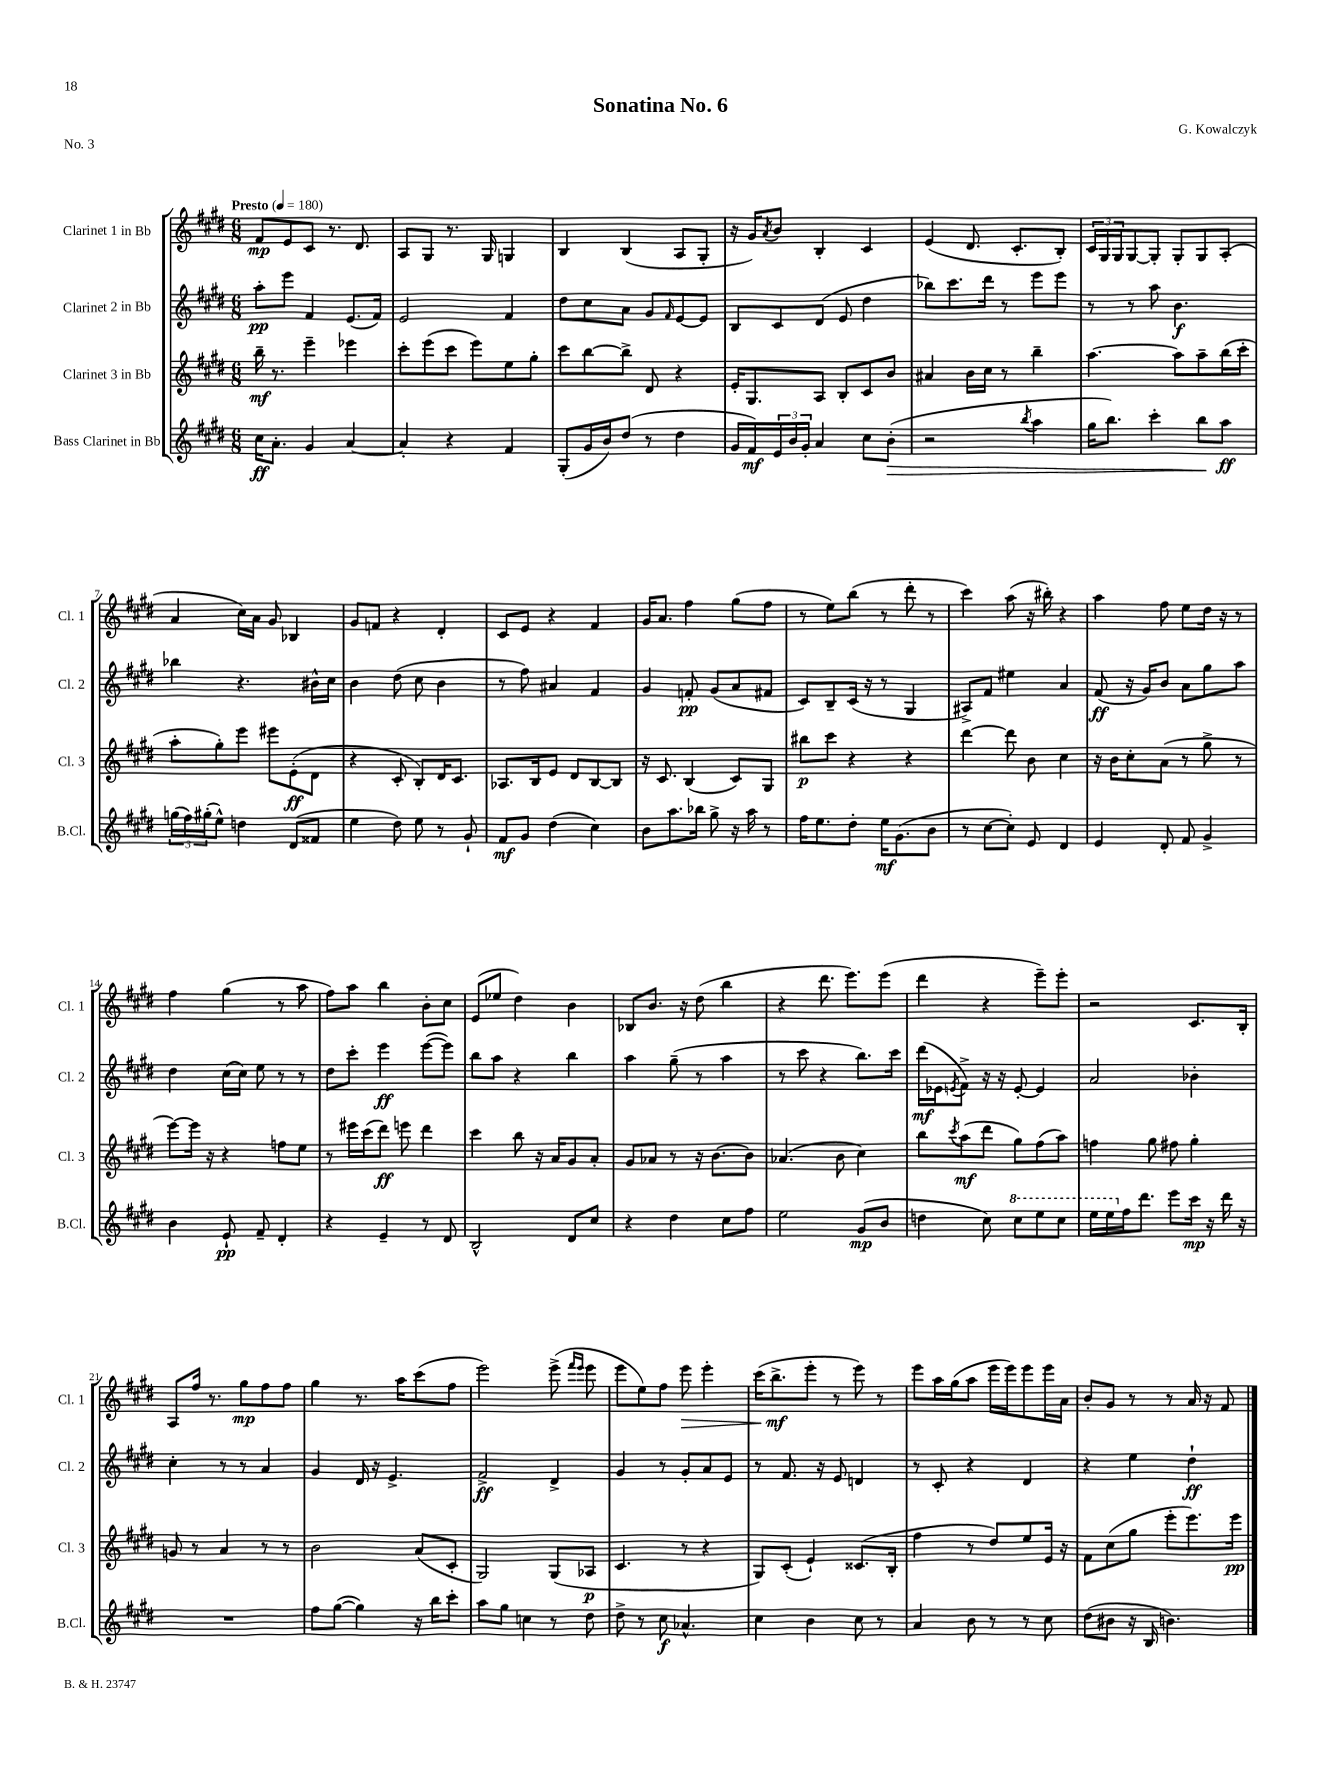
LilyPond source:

\header { title = "Sonatina No. 6" composer = "G. Kowalczyk" piece = "No. 3" }
<<
\new StaffGroup <<
\new Staff = "s0" \with { instrumentName = "Clarinet 1 in Bb" shortInstrumentName = "Cl. 1" } {
    \clef treble \key e \major \numericTimeSignature \time 6/8 \tempo "Presto" 4 = 180
    fis'8\mp e'8 cis'8 r8. dis'8. |
    a8 gis8 r8. gis16 g4 |
    b4 b4( a8 gis8-. |
    r16 gis'16) \acciaccatura { a'8 } b'8 b4-. cis'4 |
    e'4( dis'8. cis'8.-. b8-.) |
    \tuplet 3/2 { cis'16 gis16 gis16 } gis8~ gis8-. gis8-. gis8 a8-.( |
    a'4 cis''16) a'16 gis'8 bes4 |
    gis'8 f'8 r4 dis'4-. |
    cis'8 e'8 r4 fis'4 |
    gis'16 a'8. fis''4 gis''8( fis''8 |
    r8 e''8) b''8( r8 dis'''8-. r8 |
    cis'''4) a''8( r16 bis''16-.) r4 |
    a''4 fis''8 e''8 dis''16 r16 r8 |
    fis''4 gis''4( r8 a''8 |
    fis''8) a''8 b''4 b'8-. cis''8 |
    e'8( ees''8 dis''4) b'4 |
    bes8 b'8. r16 dis''8( b''4 |
    r4 dis'''8. e'''8.) e'''8( |
    dis'''4 r4 e'''8--) e'''8-. |
    r2 cis'8. b16-. |
    a8 fis''16 r8. gis''8\mp fis''8 fis''8 |
    gis''4 r8. a''16 cis'''8( fis''8 |
    e'''2) e'''8->( \grace { fis'''16 e'''16 } e'''8 |
    e'''8 e''8) fis''8 e'''8\> e'''4-. |
    cis'''16( b''8.->\mf\! e'''8-. r8 e'''8) r8 |
    e'''8 a''16 gis''16( a''8 e'''16 e'''16) e'''8 e'''16 a'16 |
    b'8-. gis'8 r8 r8 a'16 r16 fis'8 \bar "|." |
}
\new Staff = "s1" \with { instrumentName = "Clarinet 2 in Bb" shortInstrumentName = "Cl. 2" } {
    \clef treble \key e \major \numericTimeSignature \time 6/8
    a''8-.\pp e'''8 fis'4 e'8.( fis'16) |
    e'2 fis'4 |
    dis''8 cis''8 a'8 gis'8 \grace { fis'16 } e'8~ e'8 |
    b8 cis'8 dis'8( e'8 dis''4 |
    bes''8) cis'''8. dis'''16 r8 e'''8 e'''8 |
    r8 r8 a''8 b'4.\f |
    bes''4 r4. bis'16-^ cis''16 |
    b'4 dis''8( cis''8 b'4 |
    r8 fis''8) ais'4 fis'4 |
    gis'4 f'8-.\pp gis'8( a'8 fis'8 |
    cis'8) b8-- cis'16( r16 r8 gis4 |
    ais8->) fis'8 eis''4 a'4 |
    fis'8\ff( r16 gis'16) b'8 a'8 gis''8 a''8 |
    dis''4 cis''16( cis''16) e''8 r8 r8 |
    dis''8 cis'''8-. e'''4\ff e'''8~( e'''8) |
    b''8 a''8 r4 b''4 |
    a''4 gis''8--( r8 a''4 |
    r8 cis'''8 r4 b''8.) cis'''16 |
    dis'''16\mf( ees'16 \acciaccatura { e'8 } fis'8->) r16 r16 e'8~-. e'4 |
    a'2 bes'4-. |
    cis''4-. r8 r8 a'4 |
    gis'4 dis'16 r16 e'4.-> |
    fis'2->\ff dis'4-> |
    gis'4 r8 gis'8-. a'8 e'8 |
    r8 fis'8. r16 e'8 d'4 |
    r8 cis'8-. r4 dis'4 |
    r4 e''4 dis''4-!\ff \bar "|." |
}
\new Staff = "s2" \with { instrumentName = "Clarinet 3 in Bb" shortInstrumentName = "Cl. 3" } {
    \clef treble \key e \major \numericTimeSignature \time 6/8
    b''16--\mf r8. e'''4-- ees'''4 |
    cis'''8-. e'''8( cis'''8 e'''8) e''8 gis''8-. |
    cis'''8 b''8~ b''8-> dis'8 r4 |
    e'16-. gis8. a8 b8-. cis'8 b'8 |
    ais'4 b'16 cis''16 r8 b''4-- |
    a''4.~ a''8 a''8-- b''16( cis'''16-. |
    a''8-. gis''8-.) e'''8 eis'''8 e'8-.\ff( dis'8 |
    r4 cis'8-. b8-.) dis'16 cis'8. |
    aes8. b16 e'8 dis'8 b8~ b8 |
    r16 cis'8. b4( cis'8) gis8 |
    bis''8\p cis'''8 r4 r4 |
    dis'''4~ dis'''8 b'8 cis''4 |
    r16 b'16 cis''8-. a'8( r8 gis''8-> r8 |
    e'''8~) e'''16 r16 r4 f''8 e''8 |
    r8 eis'''16 cis'''16( dis'''8\ff) e'''8 dis'''4 |
    cis'''4 b''8 r16 a'16 gis'8 a'8-. |
    gis'8 aes'8 r8 r16 b'8.~ b'8 |
    aes'4.( b'8 cis''4) |
    b''8 \acciaccatura { cis'''8 } a''8\mf( dis'''8 gis''8) fis''8( a''8) |
    f''4 gis''8 fis''8 gis''4-. |
    g'8 r8 a'4 r8 r8 |
    b'2 a'8( cis'8-. |
    gis2) gis8( aes8\p |
    cis'4. r8 r4 |
    gis8) cis'8-.( e'4-!) cisis'8.( b16-. |
    fis''4 r8 dis''8) e''8 e'16 r16 |
    fis'8 cis''8( gis''8 e'''8-. e'''8.) e'''16\pp \bar "|." |
}
\new Staff = "s3" \with { instrumentName = "Bass Clarinet in Bb" shortInstrumentName = "B.Cl." } {
    \clef treble \key e \major \numericTimeSignature \time 6/8
    cis''16\ff a'8.-. gis'4 a'4~ |
    a'4-. r4 fis'4 |
    gis8-.( gis'16 b'16) dis''8( r8 dis''4 |
    gis'16 fis'16\mf) \tuplet 3/2 { e'16 b'16 gis'16-. } a'4 cis''8 b'8-.\>( |
    r2 \acciaccatura { b''8 } a''4 |
    gis''16 b''8.) cis'''4-. b''8\! a''8\ff |
    \tuplet 3/2 { g''16( fis''16) gis''16-.( } e''8-^) d''4 dis'8( fisis'8 |
    e''4 dis''8) e''8 r8 gis'8-! |
    fis'8\mf gis'8 dis''4( cis''4) |
    b'8 a''8. bes''16 gis''8-> r16 a''16 r8 |
    fis''16 e''8. dis''8-. e''16\mf gis'8.( b'8 |
    r8 cis''8~ cis''8-.) e'8 dis'4 |
    e'4 dis'8-. fis'8 gis'4-> |
    b'4 e'8-!\pp fis'8-- dis'4-. |
    r4 e'4-- r8 dis'8 |
    b2-^ dis'8 cis''8 |
    r4 dis''4 cis''8 fis''8 |
    e''2 gis'8\mp( b'8 |
    d''4 cis''8) \ottava #1 cis'''8 e'''8 cis'''8 |
    e'''16 e'''16 \ottava #0 fis''16 dis'''8. e'''8 cis'''16\mp r16 dis'''16 r16 |
    R2. |
    fis''8 gis''8~( gis''4) r16 b''16 cis'''8-. |
    a''8 gis''8 c''4 r8 dis''8 |
    dis''8-> r8 cis''8\f aes'4.-^ |
    cis''4 b'4 cis''8 r8 |
    a'4 b'8 r8 r8 cis''8 |
    dis''8( bis'8 r16 b16 b'4.) \bar "|." |
}
>>
>>
